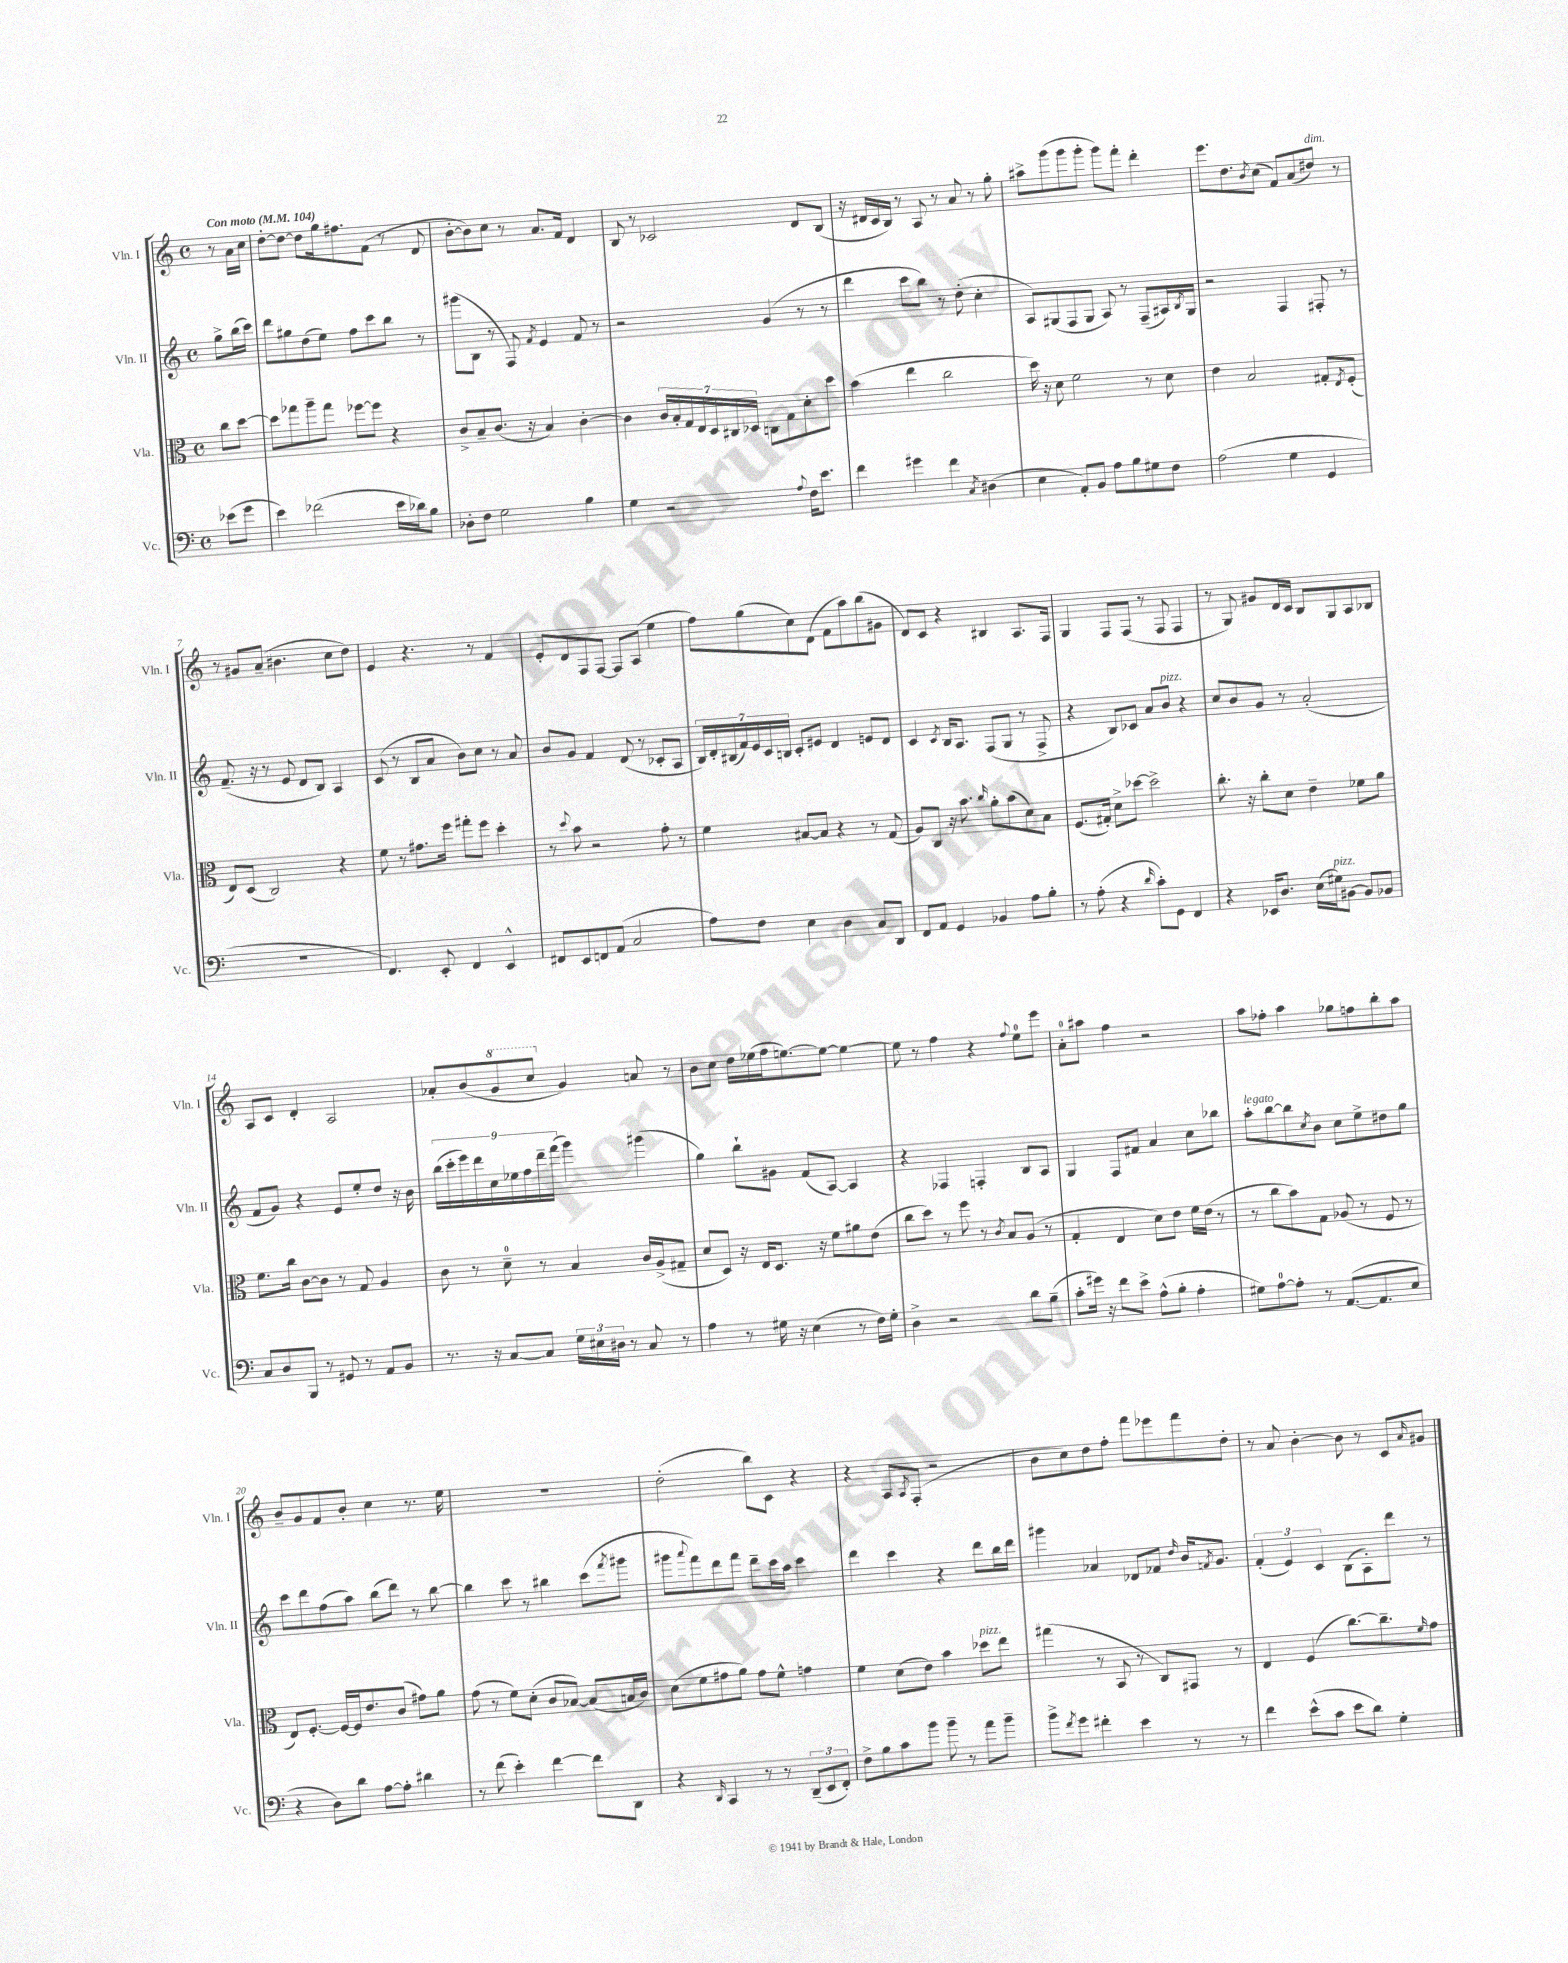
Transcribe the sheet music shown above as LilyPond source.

<<
\new StaffGroup <<
\new Staff = "s0" \with { instrumentName = "Vln. I" shortInstrumentName = "Vln. I" } {
    \clef treble \key c \major \defaultTimeSignature \time 4/4 \partial 4 \tempo "Con moto" 4 = 104
    r8 a'16 c''16 |
    d''8~-. d''8~ d''8 g''16 fis''8. f'8( r8 d'8 |
    b'8~-. b'8) c''8 r8 a'8. f'16 d'4 |
    b8 r8 ces'2 d'8 b8( |
    r16 dis'16 c'16 b16) r8 a8 r8 a'8 r8 g''8-. |
    ais''8-> g'''8( g'''8 g'''8-. g'''8) f'''8-. d'''4-. |
    e'''8. d''8. \acciaccatura { b'8 } c''8( f'8) a'8( dis''8^\markup { \italic "dim." }) r8 |
    r8 gis'8 a'8--( bis'4. c''8 d''8) |
    e'4 r4. r8 f'4 |
    e'8-. d'8 f8 f8~ f8 a8( e''4 |
    f''8) g''8( c''8) d'8( f'8 a''8) b''8( gis'8 |
    d'8) c'8 r4 bis4 a8. f16 |
    g4 f8 f8( r8 f8 f4 |
    r8 g8) gis'8 d'16 c'16 b8 g8 a8 bes8 |
    a8 c'8 d'4-. a2 |
    aes'8-. b'8( \ottava #1 g''8 c'''8 \ottava #0 g'4) a'8 r8 |
    b'8 c''8 d''16 ees''16( f''16 e''8.~) e''8~ e''4~ |
    e''8 r8 f''4 r4 \appoggiatura { f''8 } e''8-0 e'''8 |
    a'8-0-. ais''8 f''4 r2 |
    a''8 fes''8-. a''4 ges''8 f''8 b''8-. a''8 |
    b'8-- g'8 f'8 b'8-. c''4 r8. e''16 |
    R1 |
    d''2-.( b''8) c'8 r4 |
    r4 a8 \acciaccatura { a8 } f8-.( r2 |
    b'8 c''8) d''8 f''8-. f'''8 ees'''8 f'''8 d''8-. |
    r8 a'8 b'4~-. b'8 r8 c'8 \grace { a'16 } gis'8 \bar "|." |
}
\new Staff = "s1" \with { instrumentName = "Vln. II" shortInstrumentName = "Vln. II" } {
    \clef treble \key c \major \defaultTimeSignature \time 4/4 \partial 4
    g''8-> b''16( c'''16) |
    d'''8 gis''8 d''8( e''8) f''8 c'''8 b''8 r8 |
    gis'''8( b8 r8 f8) \acciaccatura { f'8 } e'4 f'8 r8 |
    r2 g'4( r8 r8 |
    d'''4 c'''8 b''8) r8 d''8-.( c''4-. |
    a8) gis8( f8 gis8 a8) r8 f8--( ais16) \acciaccatura { b8 } gis16 |
    r2 f4 fis8-. r8 |
    f'8.--( r16 r8 e'8 d'8 b8) a4 |
    c'8( r8 b8 a'8 b'8) c''8 r8 a'8 |
    b'8 g'8 f'4 d'8( r8 ces'8-. a8 |
    \tuplet 7/4 { b16) d'16-. bis16( f'16) e'16 c'16 b16 } c'8-. eis'8 d'4 e'8 d'8 |
    c'4 \acciaccatura { c'8 } b16 a8. f8( g8 r8 f8-> |
    r4 b8) ces'8 a'8 b'8^\markup { \italic "pizz." } r4 |
    c''8 b'8 g'8 r8 a'2-.( |
    f'8 g'8) r4 e'8 e''8-. d''8 r16 b'16 |
    \tuplet 9/8 { b''16( c'''16-. e'''16) d'''16 c''16 ees''16 f''16 d'''16-- f'''16( } g'''4) gis'''4( |
    g''4) b''8-! gis'8 f'8( a8~) a4 |
    r4 fes4 f4-. b8 a8 |
    g4 f8 fis'8 a'4 c''8 bes''8 |
    a''8-.^\markup { \italic "legato" } b''8~ b''8 \acciaccatura { c''8 } b'8 c''8 e''8-> dis''8 g''8 |
    c'''8 d'''8 f''8( a''8) b''8( d'''8) r8 b''8~ |
    b''4 c'''8 r8 bis''4 c'''8( \acciaccatura { f'''8 } gis'''8 |
    gis'''8 \appoggiatura { a'''8 } f'''8) d'''8 f'''8 d'''8-- c'''16 a''16 c'''4 |
    d'''4 c'''4 r4 d'''8 b''16 d'''16 |
    gis'''4 aes'4 des'8 fes'8 \grace { d''16 } b'16 \acciaccatura { f'8 } g'8. |
    \tuplet 3/2 { f'4-.( e'4) c'4 } b8( a8-.) d'''8 r8 \bar "|." |
}
\new Staff = "s2" \with { instrumentName = "Vla." shortInstrumentName = "Vla." } {
    \clef alto \key c \major \defaultTimeSignature \time 4/4 \partial 4
    c''8 d''8~ |
    d''8 ges''8 a''8-- ges''8 fes''8~ fes''8 r4 |
    c'8-> b8-- c'8.( r16 b4) c'4~-. |
    c'4 \tuplet 7/4 { c'16 b16-. g16 e16 d16 cis16 des16 } c8 g8 d'8-. d''8 |
    b'4( e''4 c''2 |
    d''16) r16 d'8 f'2 r8 d'8 |
    e'4 b2 gis8-. \acciaccatura { e8 } f8-.( |
    e8) d8( c2) r4 |
    f'8 r8 gis'8. f''16 gis''8-. f''8 d''4-. |
    r8 \appoggiatura { d''8 } b'8 r2 g'8-. r8 |
    f'4 bis8~ bis8 r4 r8 g8( |
    a8) c8 r16 b'8. \grace { c''16 } a'8-. b'8( d'8) b8 |
    f8.( gis16-.) d'8-> des''8~ des''2-> |
    c''8.-. r16 c''8-. d'8 e'4-- fes'8 a'8 |
    f'8. c''16 c'8~ c'8 r8 g8 a4 |
    c'8 r8 d'8-0-- r8 b4 c'16 a16->( gis8-- |
    d'8 d8) r16 e16 d8. r16 f'8 ais'8 e'8( |
    c''8 d''8) r8 f''8 r8 \acciaccatura { c'8 } b8 a8( r8 |
    g4-. e4 d'8) e'8 f'16 e'16( r8 |
    r8 c''8 b'8) g8 aes8( r8 f8 r8 |
    e8) f8.~-. f16~ f16 e'8. c'8( gis'8) a'8 |
    g'8( r8 f'8) d'8-.( c'8 bes8~) bes8( b16 c'16) |
    d'8( f'8 gis'8 a'8) gis'8 f'8-^ g'4 |
    f'4 d'8( e'8) b'4 des''8^\markup { \italic "pizz." } e''8 |
    gis''4( r8 b,8 r8 c8) gis,8 r8 |
    e4 f4( c''8.~) c''8.-- \grace { f'16 } g'8 \bar "|." |
}
\new Staff = "s3" \with { instrumentName = "Vc." shortInstrumentName = "Vc." } {
    \clef bass \key c \major \defaultTimeSignature \time 4/4 \partial 4
    ees'8( g'8 |
    e'4) fes'2( e'16 des'16) b8 |
    des8-. f8 g2 b4 |
    g4 r2 \appoggiatura { a8 } f16 e'8. |
    f'4 gis'4 f'4 \acciaccatura { c8 } dis4( |
    e4 a,8-.) b,8 a8 b8 gis8 f8 |
    a2( g4 g,4 |
    R1 |
    f,4.) e,8-. f,4 e,4-^ |
    fis,8 e,8 f,8 a,8( c2 |
    a8) f8 e4 d4 c8 d,8 |
    f,8 a,8 g,4 bes,4 a8 b8-. |
    r8 a8-.( r4 \grace { d'16 } c'8-.) g,8 f,4 |
    r4 ees,16 d8. e16( gis16^\markup { \italic "pizz." }) bis,8~ bis,8 bes,8 |
    c8 d8 b,,8 r8 gis,8 r8 a,8 b,8 |
    r8. r16 c8~ c8 \tuplet 3/2 { g16 eis16 dis16 } r8 c8 r8 |
    a4 r8 gis16 r16 e4( r8 f16) gis16-. |
    d4-> r2 d'8 b8--( |
    c'8-. gis'16) r16 f'8 e'8-> a8-^( b8-. a4-. |
    gis8) a8-0~ a8-. r8 a,8.~( a,8. e8 |
    r4 d8) d'8 a8~ a8-. dis'4 |
    r8 f'8( e'4-.) f'4~ f'8 d,8 |
    r4 \grace { d,16 } c,4 r8 r8 \tuplet 3/2 { d,8--( e,8 f,8-.) } |
    f8-> b8 c'8 b'8 b'8-- r8 a'8 b'8-- |
    b'8-> \acciaccatura { f'8 } g'8 fis'4-. e'4 r8 r8 |
    f'4 e'8-^( c'8 e'8 d'8) g4-. \bar "|." |
}
>>
>>
